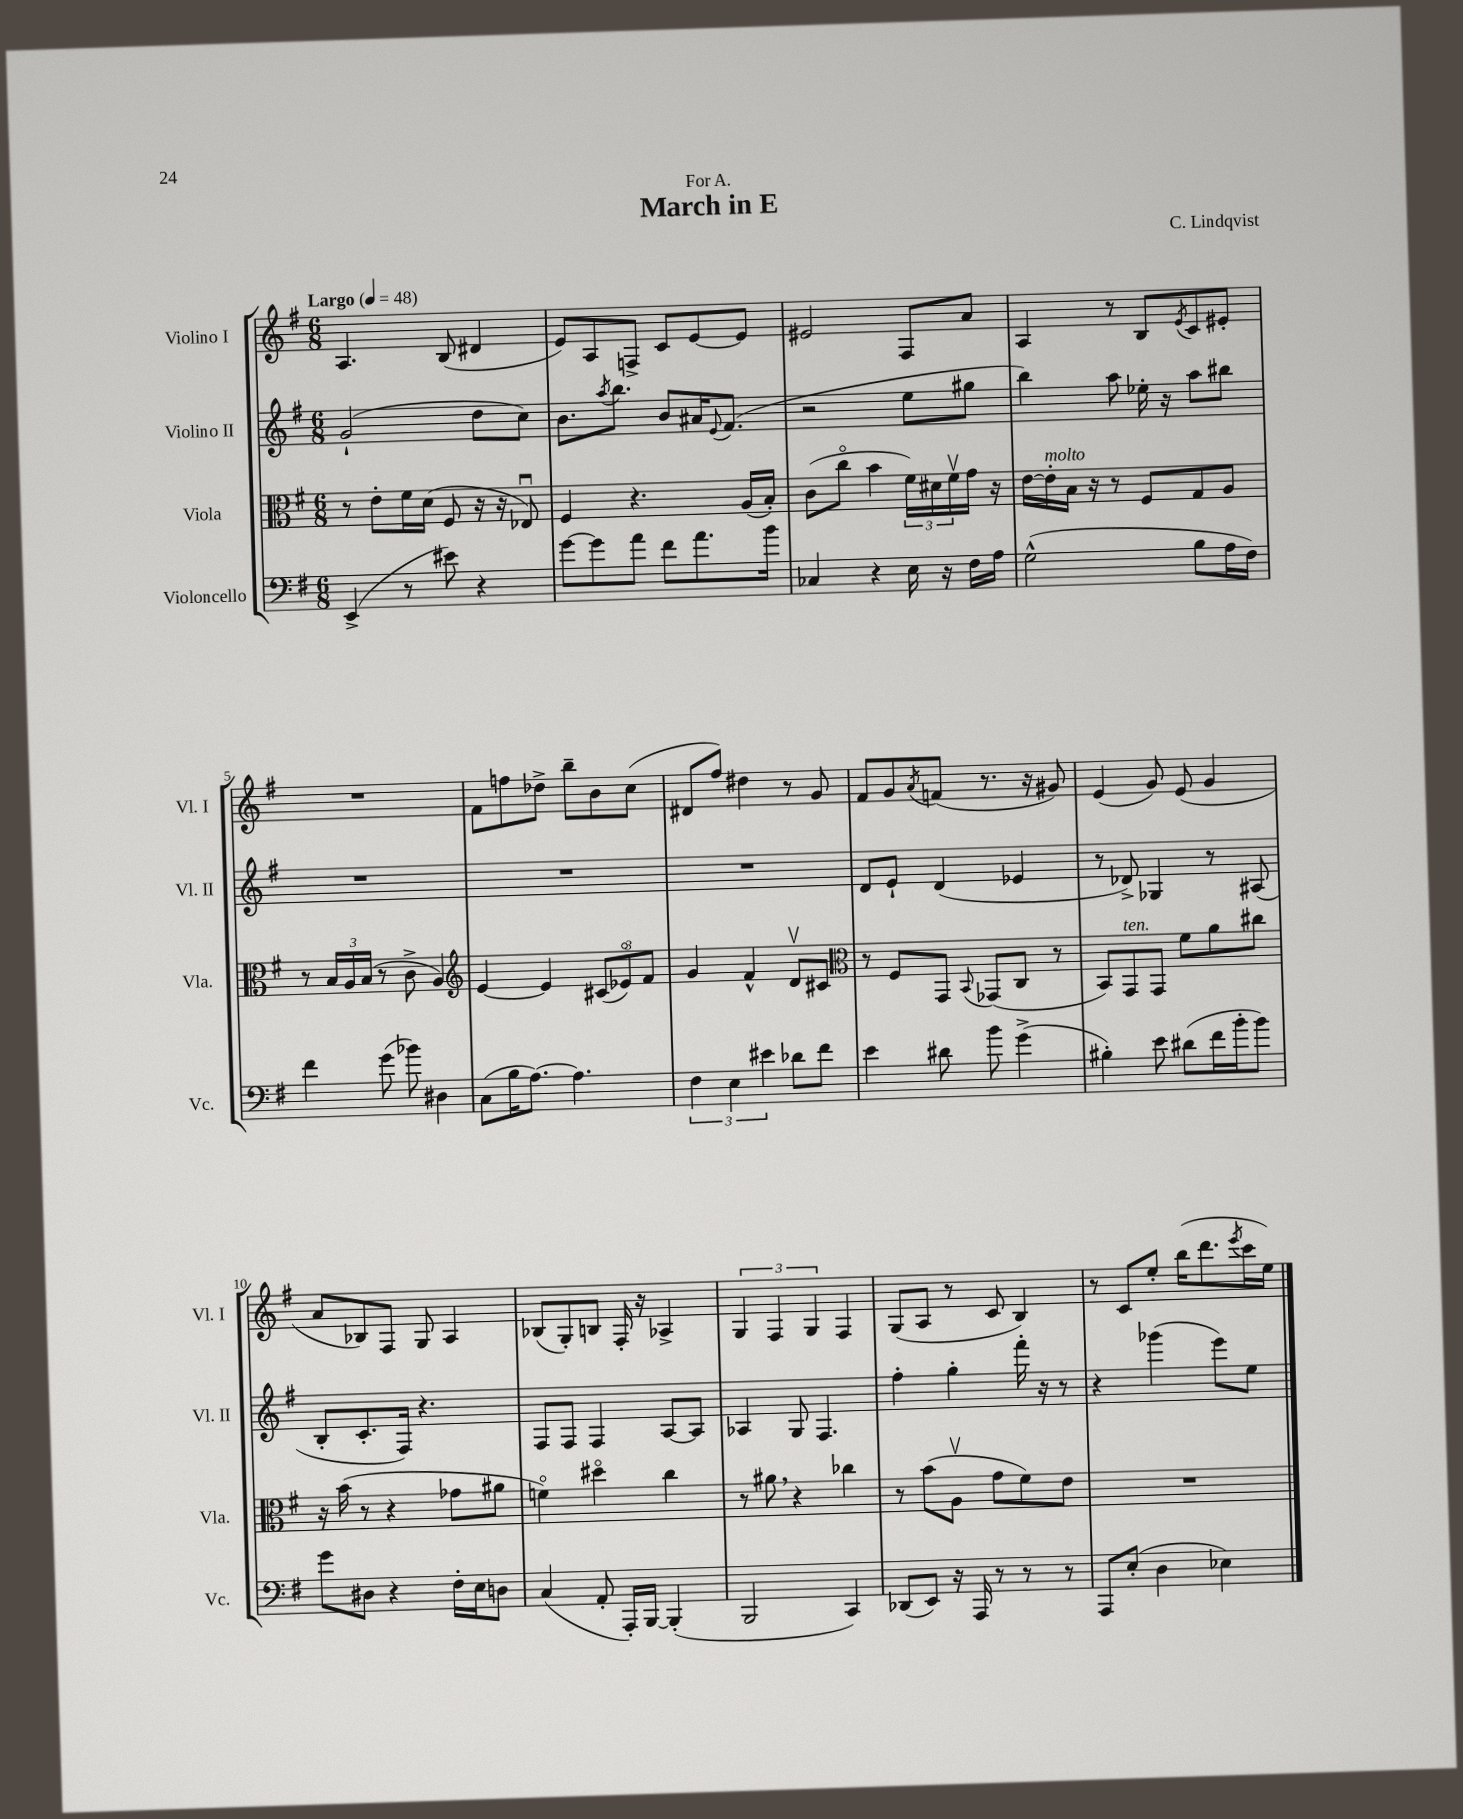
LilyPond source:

\header { title = "March in E" composer = "C. Lindqvist" dedication = "For A." }
<<
\new StaffGroup <<
\new Staff = "s0" \with { instrumentName = "Violino I" shortInstrumentName = "Vl. I" } {
    \clef treble \key g \major \numericTimeSignature \time 6/8 \tempo "Largo" 4 = 48
    a4. b8( dis'4 |
    e'8) a8 f8-> c'8 e'8~ e'8 |
    eis'2 fis8 a'8 |
    a4 r8 b8 \acciaccatura { e'8 } c'8 eis'8-. |
    R2. |
    fis'8 f''8 des''8-> b''8-- b'8 c''8( |
    dis'8 fis''8) dis''4 r8 g'8 |
    fis'8 g'8 \acciaccatura { a'8 } f'8( r8. r16 gis'8) |
    e'4( g'8) e'8( g'4 |
    a'8 bes8) fis8 g8 a4 |
    bes8( g8-.) b8 fis16-. r16 aes4-> |
    \tuplet 3/2 { g4 fis4 g4 } fis4 |
    g8( a8 r8 c'8 b4) |
    r8 c'8 e''8-. b''16( d'''8. \acciaccatura { e'''8 } c'''16 e''16) \bar "|." |
}
\new Staff = "s1" \with { instrumentName = "Violino II" shortInstrumentName = "Vl. II" } {
    \clef treble \key g \major \numericTimeSignature \time 6/8
    g'2-!( d''8 c''8) |
    b'8. \acciaccatura { a''8 } b''8. b'8 ais'16 \appoggiatura { e'8 } fis'8.( |
    r2 e''8 gis''8 |
    b''4) a''8 ees''16-. r16 a''8 bis''8 |
    R2. |
    R2. |
    R2. |
    d'8 e'8-! d'4( ees'4 |
    r8 des'8->) ges4 r8 ais8( |
    b8-. c'8.-. fis16) r4. |
    fis8 fis8 fis4 a8~ a8 |
    aes4 g8 fis4. |
    fis''4-. g''4-. fis'''16-. r16 r8 |
    r4 ges'''4( e'''8) e''8 \bar "|." |
}
\new Staff = "s2" \with { instrumentName = "Viola" shortInstrumentName = "Vla." } {
    \clef alto \key g \major \numericTimeSignature \time 6/8
    r8 e'8-. fis'16 d'16( fis8 r16 r16 ees8\downbow) |
    fis4 r4. a16( b16-.) |
    c'8( c''8\flageolet b'4 \tuplet 3/2 { fis'16) dis'16 fis'16\upbow } g'16 r16 |
    e'16~ e'16-.^\markup { \italic "molto" } b16 r16 r8 fis8 g8 a8 |
    r8 \tuplet 3/2 { b16 a16 b16( } r8 c'8-> a4) |
    \clef treble e'4~ e'4 \tuplet 3/2 { cis'8( ees'8\flageolet) fis'8 } |
    g'4 fis'4-^ d'8\upbow cis'8 |
    \clef alto r8 fis8 g,8 \appoggiatura { b,8 } ges,8( c8 r8 |
    b,8) g,8^\markup { \italic "ten." } g,8 fis'8 a'8 cis''8 |
    r16 b'16( r8 r4 ges'8 ais'8 |
    f'4\flageolet) dis''4\flageolet c''4 |
    r8 ais'8 \breathe r4 ces''4 |
    r8 b'8( a8\upbow g'8 fis'8) e'8 |
    R2. \bar "|." |
}
\new Staff = "s3" \with { instrumentName = "Violoncello" shortInstrumentName = "Vc." } {
    \clef bass \key g \major \numericTimeSignature \time 6/8
    e,4->( r8 eis'8) r4 |
    g'8~ g'8 a'8 fis'8 a'8. b'16 |
    ces4 r4 e16 r16 fis16 a16 |
    g2-^( b8 a16 fis16) |
    fis'4 g'8( bes'8) dis4 |
    c8( b16 a8.~) a4. |
    \tuplet 3/2 { fis4 e4 eis'4 } des'8 fis'8 |
    e'4 dis'8 b'8 g'4->( |
    bis4-.) e'8 dis'8( fis'16 b'16-. b'8) |
    g'8 dis8 r4 fis16-. e16 d8 |
    c4( a,8-. a,,16-.) b,,16~ b,,4-.( |
    b,,2 c,4) |
    des,8( e,8) r16 a,,16 r8 r8 r8 |
    a,,8 e8-.( d4 ees4) \bar "|." |
}
>>
>>
